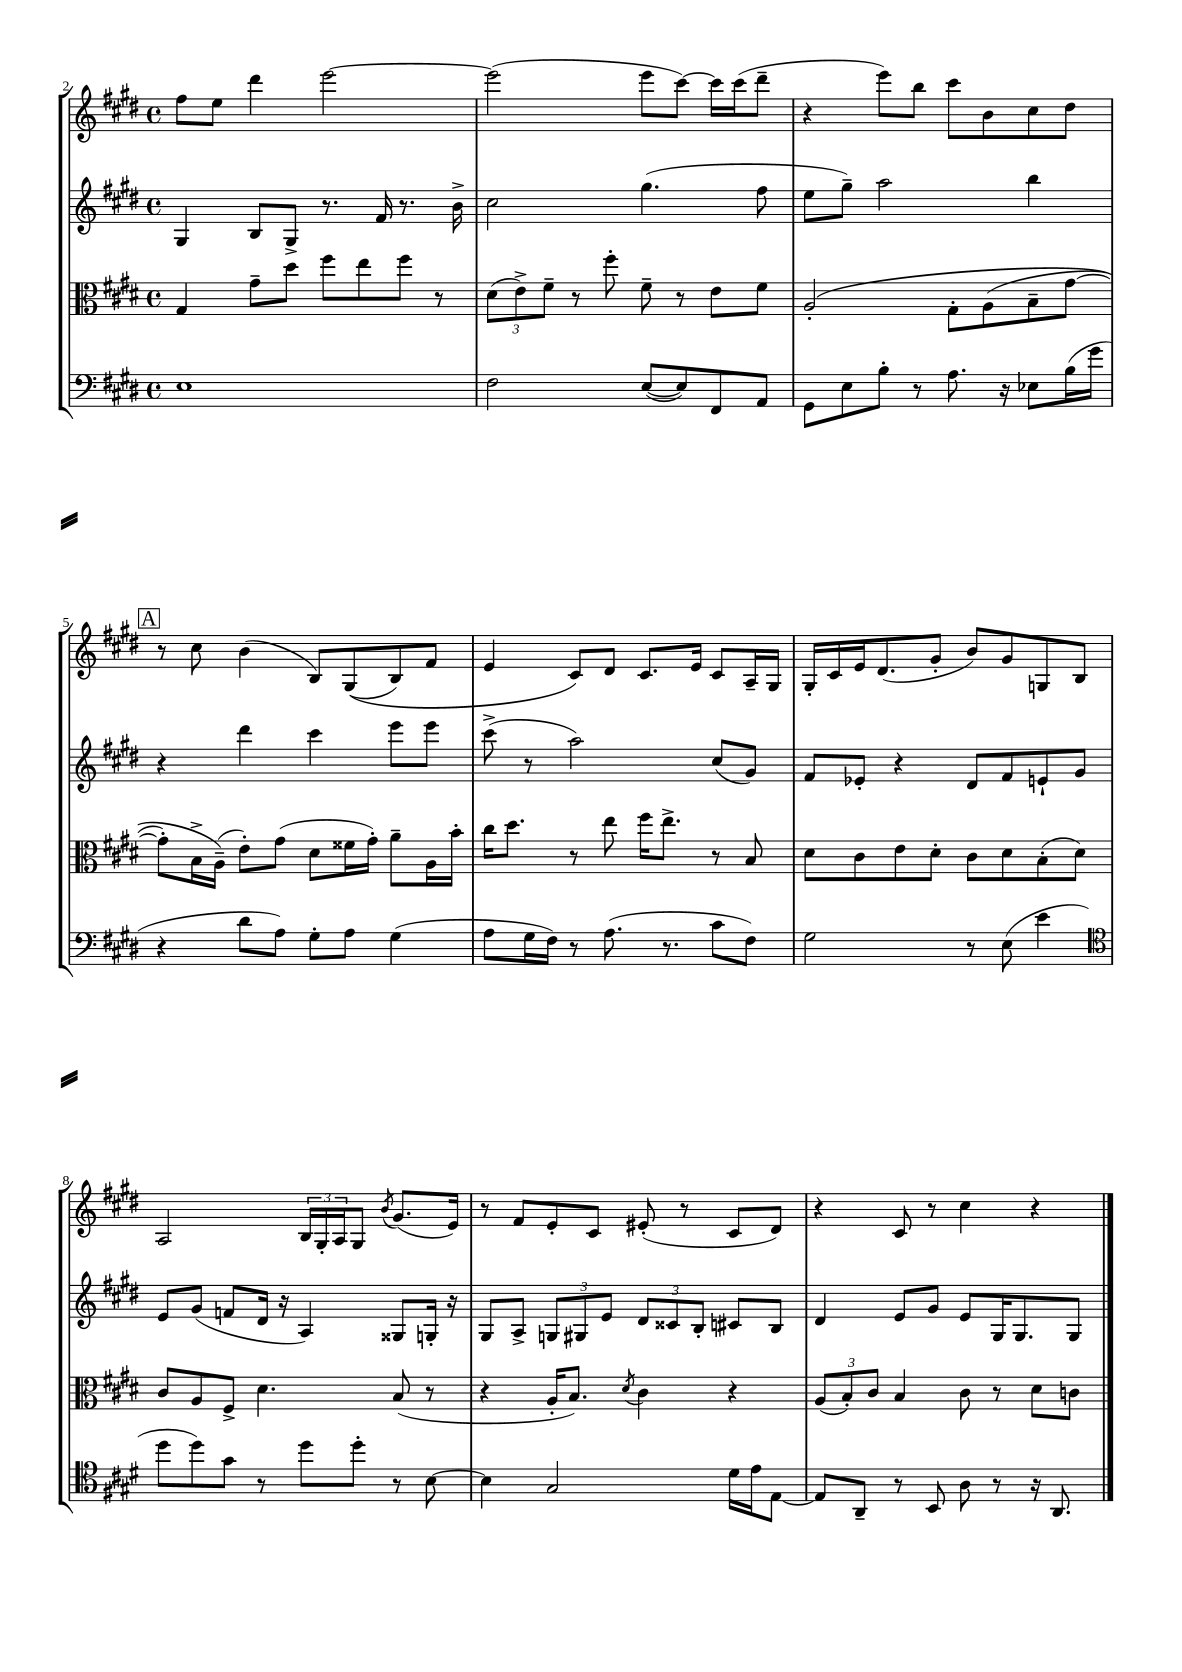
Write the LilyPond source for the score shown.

<<
\new StaffGroup <<
\new Staff = "s0" {
    \clef treble \key e \major \defaultTimeSignature \time 4/4
    fis''8 e''8 dis'''4 e'''2~ |
    e'''2( e'''8 cis'''8~) cis'''16 cis'''16( dis'''8-- |
    r4 e'''8) b''8 cis'''8 b'8 cis''8 dis''8 |
    \mark \markup { \box "A" } r8 cis''8 b'4( b8) gis8(\( b8) fis'8 |
    e'4 cis'8\) dis'8 cis'8. e'16 cis'8 a16-- gis16 |
    gis16-. cis'16 e'16 dis'8.( gis'8-. b'8) gis'8 g8 b8 |
    a2 \tuplet 3/2 { b16 gis16-. a16 } gis8 \acciaccatura { b'8 } gis'8.( e'16) |
    r8 fis'8 e'8-. cis'8 eis'8-.( r8 cis'8 dis'8) |
    r4 cis'8 r8 cis''4 r4 \bar "|." |
}
\new Staff = "s1" {
    \clef treble \key e \major \defaultTimeSignature \time 4/4
    gis4 b8 gis8-> r8. fis'16 r8. b'16-> |
    cis''2 gis''4.( fis''8 |
    e''8 gis''8--) a''2 b''4 |
    \mark \markup { \box "A" } r4 dis'''4 cis'''4 e'''8 e'''8 |
    cis'''8->( r8 a''2) cis''8( gis'8) |
    fis'8 ees'8-. r4 dis'8 fis'8 e'8-! gis'8 |
    e'8 gis'8( f'8 dis'16 r16 a4) gisis8 g16-. r16 |
    gis8 a8-> \tuplet 3/2 { g8 gis8 e'8 } \tuplet 3/2 { dis'8 cisis'8 b8-. } cis'8 b8 |
    dis'4 e'8 gis'8 e'8 gis16 gis8. gis8 \bar "|." |
}
\new Staff = "s2" {
    \clef alto \key e \major \defaultTimeSignature \time 4/4
    gis4 gis'8-- dis''8 fis''8 e''8 fis''8 r8 |
    \tuplet 3/2 { dis'8( e'8->) fis'8-- } r8 fis''8-. fis'8-- r8 e'8 fis'8 |
    a2-.\( gis8-. a8( b8-- gis'8~ |
    \mark \markup { \box "A" } gis'8-.) b16-> a16--(\) e'8-.) gis'8( dis'8 fisis'16 gis'16-.) a'8-- a16 b'16-. |
    cis''16 dis''8. r8 e''8 fis''16 e''8.-> r8 b8 |
    dis'8 cis'8 e'8 dis'8-. cis'8 dis'8 b8-.( dis'8) |
    cis'8 a8 fis8-> dis'4. b8( r8 |
    r4 a16-. b8.) \acciaccatura { dis'8 } cis'4 r4 |
    \tuplet 3/2 { a8( b8-.) cis'8 } b4 cis'8 r8 dis'8 c'8 \bar "|." |
}
\new Staff = "s3" {
    \clef bass \key e \major \defaultTimeSignature \time 4/4
    e1 |
    fis2 e8~( e8) fis,8 a,8 |
    gis,8 e8 b8-. r8 a8. r16 ees8 b16( gis'16 |
    \mark \markup { \box "A" } r4 dis'8 a8) gis8-. a8 gis4( |
    a8 gis16 fis16) r8 a8.( r8. cis'8 fis8) |
    gis2 r8 e8( e'4 |
    \clef tenor dis''8 dis''8) gis'8 r8 dis''8 dis''8-. r8 b8~ |
    b4 gis2 dis'16 e'16 e8~ |
    e8 a,8-- r8 b,8 a8 r8 r16 a,8. \bar "|." |
}
>>
>>
\layout { \context { \Score currentBarNumber = #2 } }
